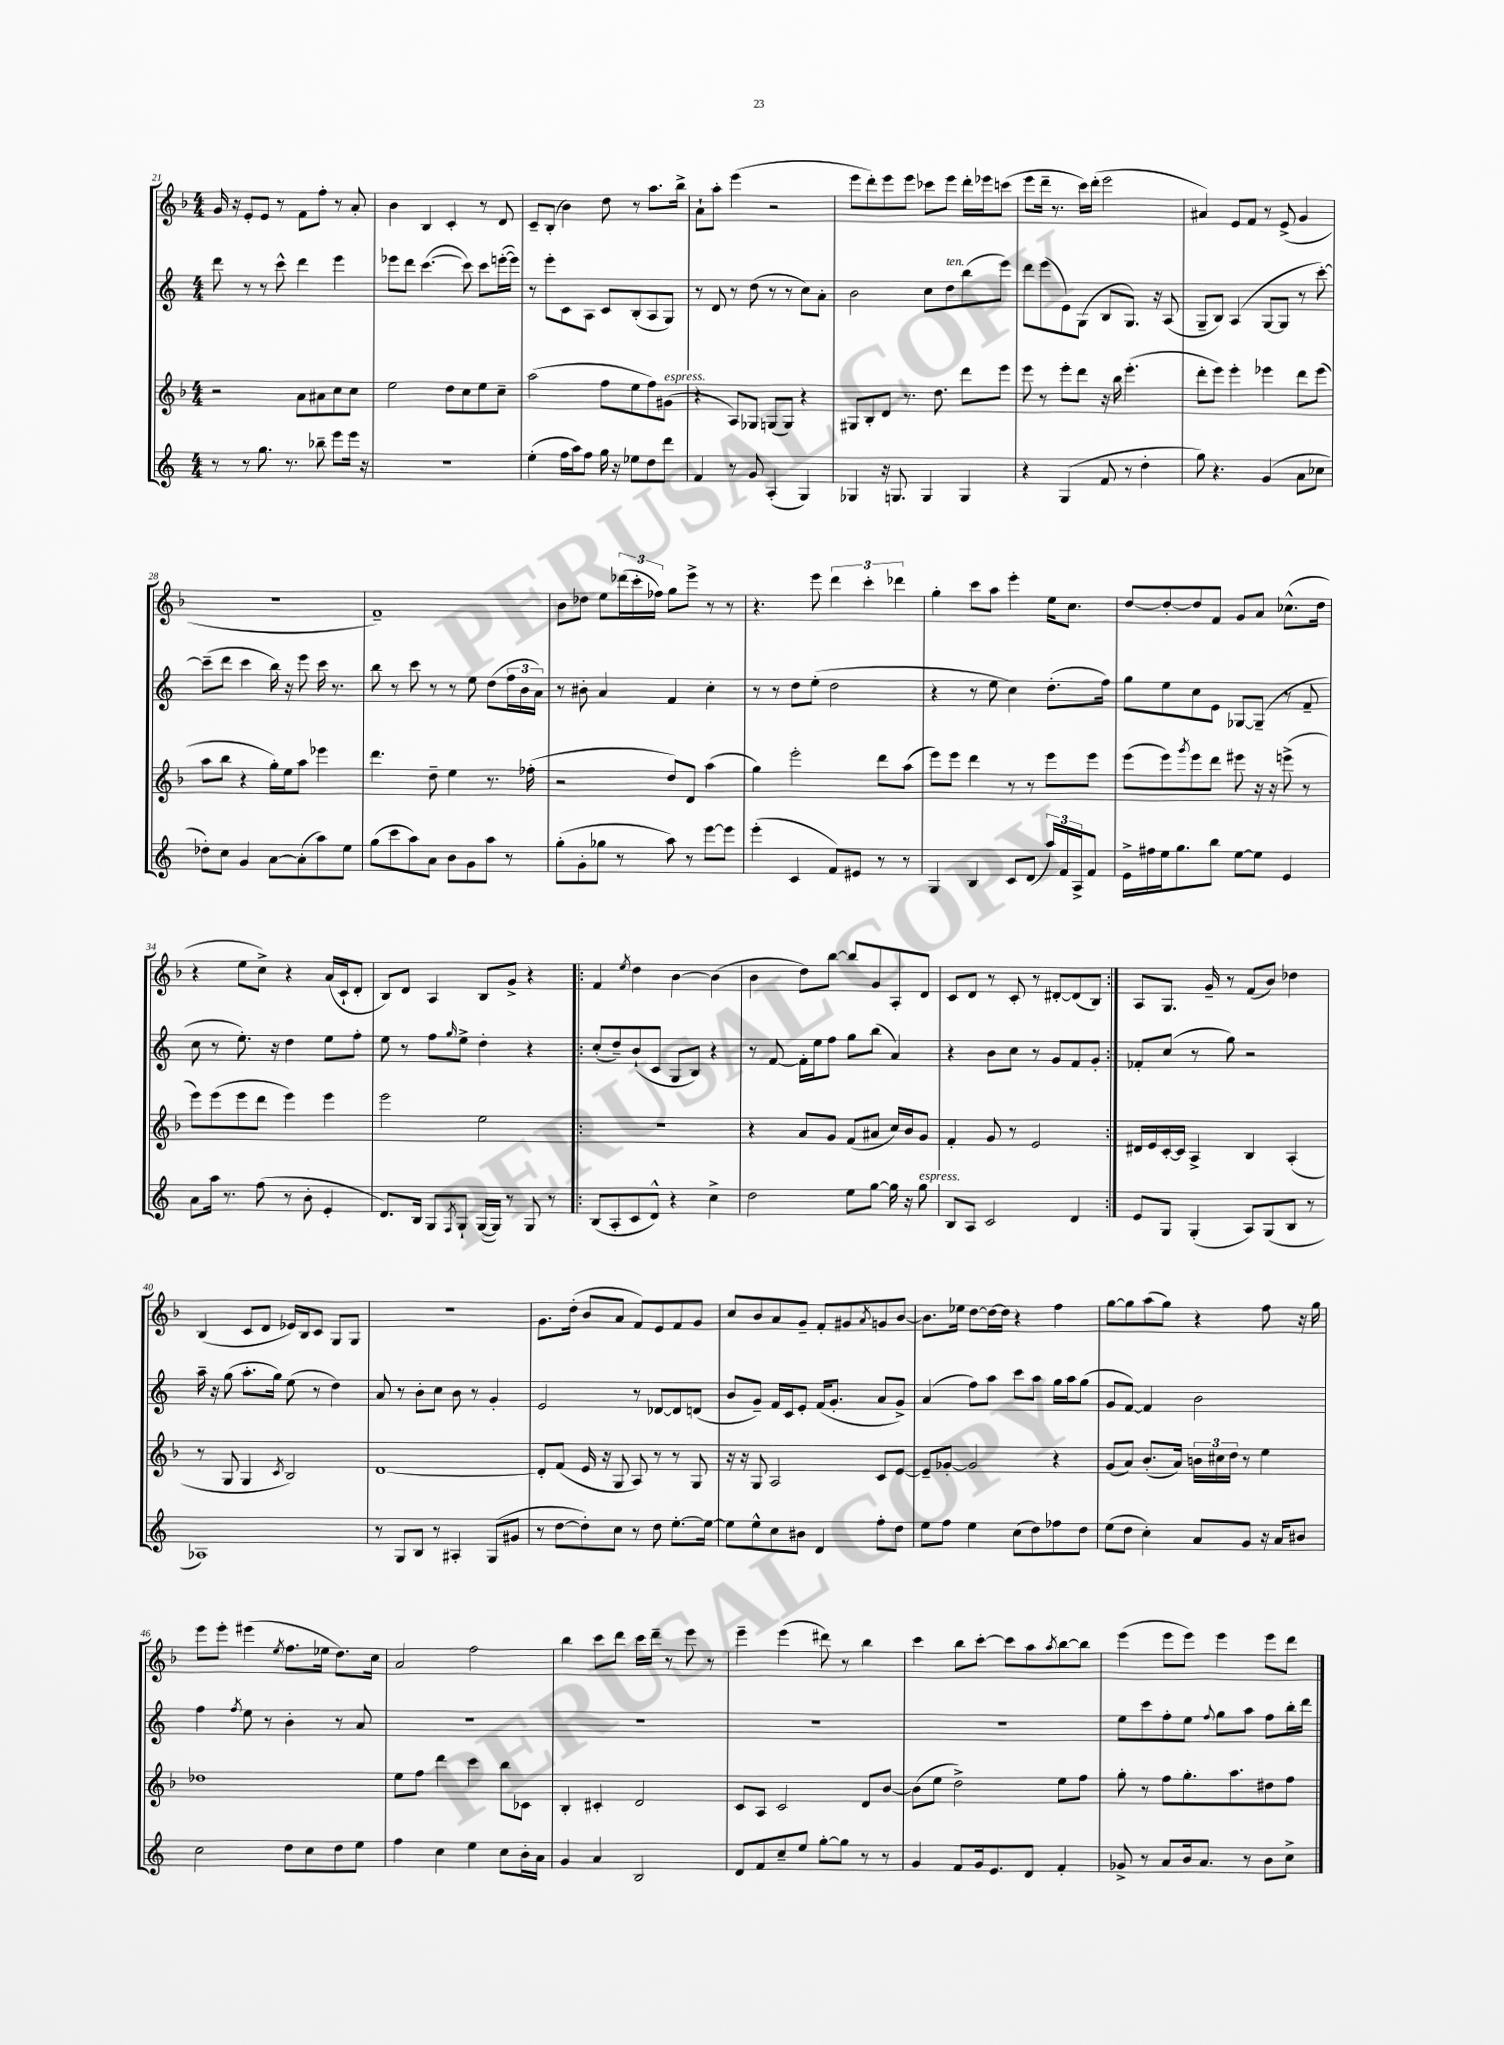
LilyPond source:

<<
\new StaffGroup <<
\new Staff = "s0" {
    \clef treble \key f \major \numericTimeSignature \time 4/4
    g'16 r16 e'8-. e'8 r8 f'8 f''8-. r8 a'8-. |
    bes'4 bes4 c'4-. r8 d'8 |
    c'8-- bes8-.( bes'4) d''8 r8 a''8. bes''16-> |
    a'8-! a''8-. e'''4( r2 |
    e'''8 d'''8-.) e'''8 e'''8 ces'''8 e'''8 d'''16-. ees'''16 c'''8( |
    e'''8 d'''16-- r8. c'''16) d'''16-.( e'''2 |
    ais'4) e'8 f'8 r8 e'8->( g'4 |
    R1 |
    f'1--) |
    bes'8 des''8 e''8 \tuplet 3/2 { des'''16( c'''16-. fes''16) } g''8 e'''8-> r8 r8 |
    r4. e'''8 \tuplet 3/2 { d'''4 c'''4-. des'''4 } |
    g''4-. c'''8 a''8 e'''4-. e''16 c''8. |
    d''8~ d''8~-. d''8 f'8 g'8 a'8 ces''8.-^( d''16 |
    r4 e''8 c''8->) r4 a'16( c'16-! d'8-. |
    bes8) d'8 a4 bes8 g'8-> r4 |
    \repeat volta 2 { f'4 \acciaccatura { e''8 } d''4 bes'4~ bes'4( |
    bes'4 d''8) bes''8~ bes''8 g'8 a8-. d'8 |
    c'8 d'8 r8 c'8-. r8 dis'8~-. dis'8( bes8) | }
    a8 g8. g'16-- r8 f'8( bes'8) des''4 |
    bes4( c'8 d'8 ees'16) bes16 c'8 g8 g8 |
    R1 |
    g'8. d''16-.( bes'8 a'8 f'8) e'8 f'8 g'8 |
    c''8 bes'8 a'8 g'8-- f'8-. gis'8 \acciaccatura { a'8 } g'8 bes'8~ |
    bes'8. ees''16 d''8~ d''16~ d''16 r4 f''4 |
    g''8~ g''8 a''8( g''8) r4 f''8 r16 g''16 |
    e'''8 e'''8-. eis'''4( \acciaccatura { e''8 } f''8. ees''16 d''8.) c''16 |
    a'2 f''2 |
    bes''4 c'''8 d'''8 c'''16 d'''16-- r8 e'''8 r8 |
    e'''4-- e'''4( dis'''8) r8 bes''4 |
    c'''4 bes''8 c'''8~-. c'''8 a''8 \acciaccatura { a''8 } bes''8~ bes''8 |
    e'''4( e'''8 e'''8) e'''4 e'''8 d'''8 \bar "|." |
}
\new Staff = "s1" {
    \clef treble \key c \major \numericTimeSignature \time 4/4
    d'''8 r8 r8 c'''8-^ d'''4 e'''4 |
    ees'''8 d'''8 c'''4.~( c'''8) c'''8 e'''16~-.( e'''16) |
    r8 e'''8-. c'8 a8 c'8 b8-.( a8 g8) |
    r8 d'8 r8 d''8( r8 r8 c''8) a'8-. |
    b'2 c''8 d''8^\markup { \italic "ten." } b''8( e'''8) |
    d'''8 e'''8( e'8) g8( b8 g8.) r16 a8( |
    g8-- b8) a4( g8~ g8 r8 c'''8~-.) |
    c'''8--( d'''8 c'''4 b''16) r16 e'''8 c'''16 r8. |
    b''8 r8 c'''8 r8 r8 e''8 d''8( \tuplet 3/2 { f''16 b'16 a'16) } |
    r8 bis'8-. a'4 f'4 c''4-. |
    r8 r8 d''8 e''8-.( d''2 |
    r4 r8 e''8 c''4) d''8.-.( f''16) |
    g''8 e''8 c''8 e'8 ges8~ ges8--( r8 f'8-- |
    c''8 r8 e''8.-.) r16 d''4 e''8 f''8-. |
    e''8 r8 f''8 \grace { g''16 } e''8-> d''4-. r4 |
    \repeat volta 2 { c''8-.( d''8--) b'8-!( c'8 g8 b8) r4 |
    r8 f'8~ f'16-. e''16 f''8 g''8 b''8( a'4) |
    r4 b'8 c''8 r8 g'8 f'8 g'8-. | }
    fes'8-. c''8( r8 g''8) r2 |
    a''16-- r16 g''8( a''8.-. g''16) e''8( r8 d''4) |
    a'8 r8 b'8-. c''8 b'8 r8 g'4-. |
    e'2 r8 des'8~ des'8 d'8( |
    b'8 g'8--) f'16 c'16 e'8-. f'16( g'8.-. a'8 g'8->) |
    a'4( f''8) a''8 c'''8 a''8 g''16 a''16 g''8( |
    g'8 f'8~) f'4 b'2 |
    f''4 \acciaccatura { f''8 } e''8 r8 b'4-. r8 a'8 |
    R1 |
    R1 |
    R1 |
    R1 |
    e''8 c'''8 f''8-. e''8 \appoggiatura { f''8 } g''8 a''8 f''8 b''16-. d'''16 \bar "|." |
}
\new Staff = "s2" {
    \clef treble \key f \major \numericTimeSignature \time 4/4
    r2 a'8 ais'8 c''8 c''8 |
    e''2 d''8 c''8 e''8 c''8-- |
    a''2( f''8 e''8 f''8) gis'8^\markup { \italic "espress." }( |
    r4 a8) ges8 g8( g8) r4 |
    gis8 bes8-. d'8 r8. d''8. d'''8 e'''8 |
    e'''8 r8 e'''8-. d'''8 r16 bes''16 e'''4.-.( |
    d'''8-. e'''8) e'''4-. ees'''4 d'''8 ees'''8( |
    a''8 bes''8 r4 g''16-.) e''16 a''8 ees'''4 |
    d'''4. d''8-- e''4 r8. fes''16-.( |
    r2 d''8) d'8 a''4( |
    g''4) e'''2-. d'''8 a''8( |
    e'''8) e'''8 d'''4 r8 r8 e'''8 e'''8 |
    e'''8( e'''8) \acciaccatura { g'''8 } e'''8 d'''8 eis'''8 r16 r16 e'''8->( r8 |
    e'''8) e'''8( e'''8 d'''8 e'''4) e'''4 |
    e'''2 e''2 |
    \repeat volta 2 { R1 |
    r4 a'8 g'8 f'8( ais'8 c''16) bes'16 g'8 |
    f'4-. g'8 r8 e'2 | }
    dis'16 e'16 c'16~-. c'16 a4-> bes4 a4-.( |
    r8 g8 g4 \acciaccatura { c'8 } bes2) |
    d'1~ |
    d'8-. f'8( e'16 r16 g8 a8) r8 r8 g8 |
    r16 r16 g8 a2 c'8 e'8~ |
    e'8-- ges'8~-. ges'2 r4 |
    g'8( a'8) bes'8.-.( a'16) \tuplet 3/2 { b'16 cis''16 d''16 } r8 e''4 |
    des''1 |
    e''8 f''8 d'''4 c'''4 bes''8 ces'8 |
    bes4-. cis'4-. d'2 |
    c'8 a8 c'2 d'8 bes'8~ |
    bes'8( e''8 d''2->) e''8 f''8 |
    g''8-. r8 f''8 g''8.-. a''8. dis''8 f''8 \bar "|." |
}
\new Staff = "s3" {
    \clef treble \key c \major \numericTimeSignature \time 4/4
    r8 r8 g''8. r8. bes''8-- e'''8 e'''16 r16 |
    R1 |
    e''4-.( f''16 a''16) f''8 g''16 r16 ees''8 d''8 d'''8 |
    f'4 r8 g'8 a4-.( g4) |
    ges4 r16 g8. g4 g4 |
    r4 g4( f'8 r8 d''4-. |
    g''8) r4. g'4( a'8 ces''8 |
    des''8-.) c''8 g'4 a'8~ a'8-.( a''8) e''8 |
    g''8( c'''8 a''8) a'8 b'8 g'8 a''8 r8 |
    g''8-.( g'8-. ges''8 r8 a''8) r8 e'''8~ e'''8 |
    e'''4-.( c'4 f'8) eis'8 r8 r8 |
    g4 b4 c'8 d'8( \tuplet 3/2 { a''16) f'16 a16-> } f'8 |
    e'16-> fis''16 e''16 g''8. b''8 e''8~ e''8 e'4 |
    a'8 a''16 r8. f''8( r8 b'8-. e'4-. |
    d'8.) b16 g8 \acciaccatura { f8 } g8-! g16~( g16) r8 g8 r8 |
    \repeat volta 2 { b8( a8-. c'8 d'8-^) r4 c''4-> |
    d''2 e''8 g''8~ g''16 r16 g''8^\markup { \italic "espress." } |
    b8 a8 c'2 d'4 | }
    e'8 g8 g4-.( a8) g8( b8 r8 |
    aes1) |
    r8 g8 b8 r8 ais4-. g8( gis'8 |
    r8 d''8~ d''8-.) c''8 r8 d''8 e''8.~-. e''16~ |
    e''8 e''8-^ c''8 bis'8 d'4 f''8-. d''8 |
    e''8 f''8 e''4 c''8( d''8) fes''8 d''8 |
    e''8( d''8 c''4-.) a'8 g'8 r16 a'16 bis'8 |
    c''2 d''8 c''8 d''8 e''8 |
    f''4 c''4 e''4 c''8 b'16-. a'16 |
    g'4 a'4 b2 |
    d'8 f'8 c''8-- e''8 g''8~-. g''8 r8 r8 |
    g'4 f'8 g'16 e'8. d'8 f'4-. |
    ges'8-> r8 a'8 b'16 a'8. r8 b'8 c''8-> \bar "|." |
}
>>
>>
\layout { \context { \Score currentBarNumber = #21 } }
